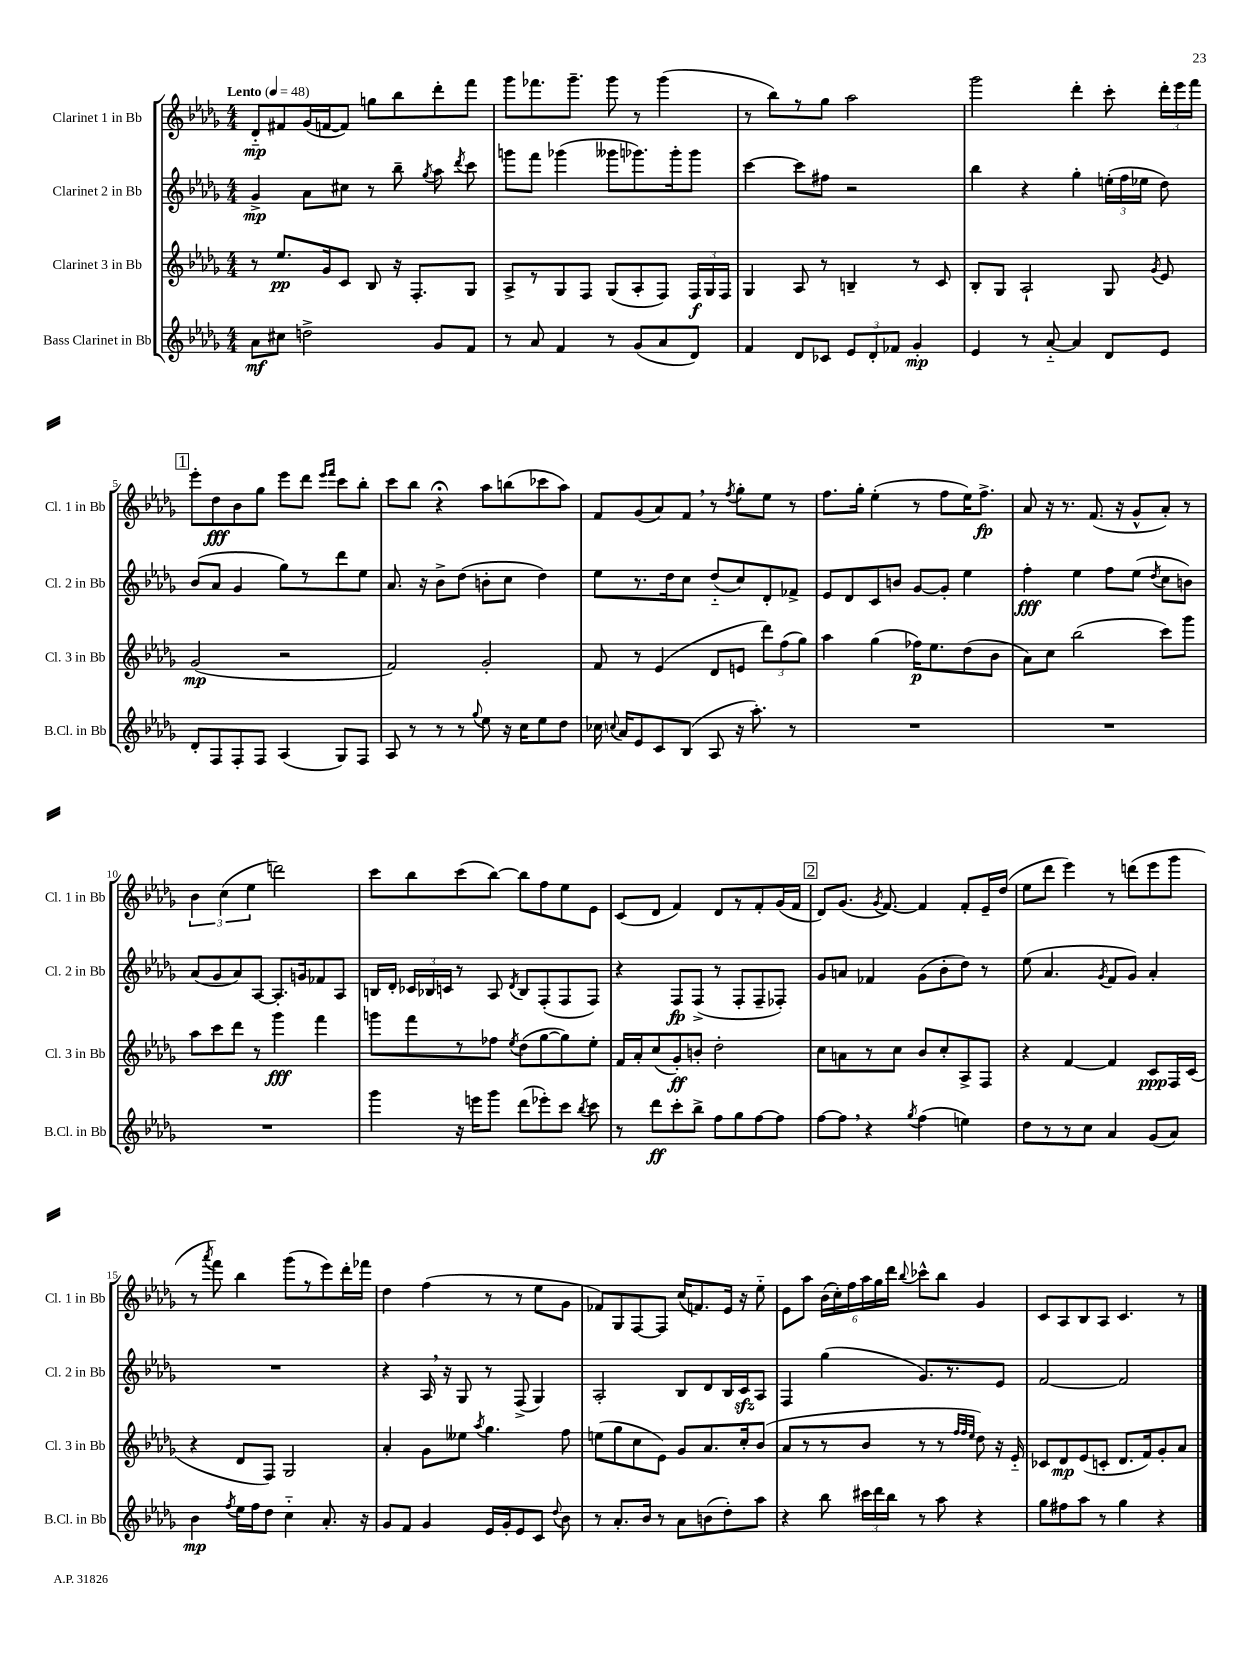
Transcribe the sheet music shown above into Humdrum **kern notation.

**kern	**dynam	**kern	**dynam	**kern	**dynam	**kern	**dynam
*part4	*part4	*part3	*part3	*part2	*part2	*part1	*part1
*staff4	*staff4	*staff3	*staff3	*staff2	*staff2	*staff1	*staff1
*I"Bass Clarinet in Bb	*	*I"Clarinet 3 in Bb	*	*I"Clarinet 2 in Bb	*	*I"Clarinet 1 in Bb	*
*I'B.Cl. in Bb	*	*I'Cl. 3 in Bb	*	*I'Cl. 2 in Bb	*	*I'Cl. 1 in Bb	*
*clefG2	*	*clefG2	*	*clefG2	*	*clefG2	*
*k[b-e-a-d-g-]	*	*k[b-e-a-d-g-]	*	*k[b-e-a-d-g-]	*	*k[b-e-a-d-g-]	*
*M4/4	*	*M4/4	*	*M4/4	*	*M4/4	*
*MM48	*	*MM48	*	*MM48	*	*MM48	*
=1	=1	=1	=1	=1	=1	=1	=1
!	!	!	!	!	!	!LO:TX:a:B:t=Lento	!
8a-\L	mf	8r	.	4g-^/	mp	8d-/L	mp
8cc#X\J	.	8.ee-/L	pp	.	.	8f#X/	.
2ddn^\	.	.	.	8a-\L	.	(16g-/L	.
.	.	16g-/k	.	.	.	[16fn/J	.
.	.	8c/J	.	8cc#X\J	.	8f/J])	.
.	.	8B-/	.	8r	.	8ggn\L	.
.	.	16r	.	8bb-~\	.	8bb-\	.
.	.	8.F'/L	.	.	.	.	.
.	.	.	.	8qgg-/	.	.	.
8g-/L	.	.	.	8aa-\	.	8ddd-'\	.
.	.	.	.	8qddd-/	.	.	.
8f/J	.	8G-/J	.	8ccc\	.	8fff\J	.
=2	=2	=2	=2	=2	=2	=2	=2
8r	.	8A-^/L	.	8gggn\L	.	8ggg-\L	.
8a-/	.	8r	.	8fff\J	.	8.fff-X\	.
4f/	.	8G-/	.	(4ggg-X\	.	.	.
.	.	.	.	.	.	8.ggg-~\J	.
.	.	8F/J	.	.	.	.	.
8r	.	(8G-/L	.	8ggg--X\L	.	8ggg-\	.
(8g-/L	.	8A-'/	.	8.ggg-X\)	.	8r	.
8a-/	.	8F/J)	.	.	.	(4ggg-\	.
.	.	.	.	16ggg-'\k	.	.	.
8d-/J)	.	24F/LL	f	8ggg-\J	.	.	.
.	.	24G-/	.	.	.	.	.
.	.	24F/JJ	.	.	.	.	.
=3	=3	=3	=3	=3	=3	=3	=3
4f/	.	4G-/	.	[4ccc\	.	8r	.
.	.	.	.	.	.	8bb-\L)	.
8d-/L	.	8A-/	.	8ccc\L]	.	8r	.
8c-X/J	.	8r	.	8ff#X\J	.	8gg-\J	.
12e-/L	.	4Bn~/	.	2r	.	2aa-\	.
12d-'/	.	.	.	.	.	.	.
12f-X/J	.	.	.	.	.	.	.
4g-'/	mp	8r	.	.	.	.	.
.	.	8c/	.	.	.	.	.
=4	=4	=4	=4	=4	=4	=4	=4
4e-/	.	8B-'/L	.	4bb-\	.	2ggg-\	.
.	.	8G-/J	.	.	.	.	.
8r	.	2A-`/	.	4r	.	.	.
[8a-/	.	.	.	.	.	.	.
4a-/]	.	.	.	4gg-'\	.	4ddd-'\	.
8d-/L	.	8G-/	.	(24een'\LL	.	8ccc'\	.
.	.	.	.	24ff\	.	.	.
.	.	.	.	24ee-X\JJ	.	.	.
.	.	8qg-/	.	.	.	.	.
8e-/J	.	8e-/	.	8dd-\)	.	24ddd-'\LL	.
.	.	.	.	.	.	24eee-\	.
.	.	.	.	.	.	24fff\JJ	.
!!LO:LB:g=z
!!LO:REH:place=s1:t=1
=5	=5	=5	=5	=5	=5	=5	=5
8d-'/L	.	(2g-/	mp	(8b-/L	.	8eee-'\L	.
8F/	.	.	.	8a-/J	.	8dd-\	fff
8F'/	.	.	.	4g-/	.	8b-\	.
8F/J	.	.	.	.	.	8gg-\J	.
(4A-/	.	2r	.	8gg-\L)	.	8eee-\L	.
.	.	.	.	8r	.	8ddd-\J	.
.	.	.	.	.	.	16qqeee-/LL	.
.	.	.	.	.	.	16qqfff/JJ	.
8G-/L)	.	.	.	8ddd-\	.	8ccc\L	.
8F/J	.	.	.	8ee-\J	.	8bb-'\J	.
=6	=6	=6	=6	=6	=6	=6	=6
8A-/	.	2f/)	.	8.a-/	.	8ccc\L	.
8r	.	.	.	.	.	8bb-\J	.
.	.	.	.	16r	.	.	.
8r	.	.	.	8b-^\L	.	4r;<	.
8r	.	.	.	(8dd-\J	.	.	.
8qqgg-/	.	.	.	.	.	.	.
8ee-\	.	2g-'/	.	8bn'\L	.	8aa-\L	.
16r	.	.	.	8cc\J	.	(8bbn\	.
16cc\KL	.	.	.	.	.	.	.
8ee-\	.	.	.	4dd-\)	.	8ccc-X\	.
8dd-\J	.	.	.	.	.	8aa-\J)	.
=7	=7	=7	=7	=7	=7	=7	=7
16cc-X\	.	8f/	.	8ee-\L	.	8f/L	.
8qqccn/	.	.	.	.	.	.	.
16a-/KL	.	.	.	.	.	.	.
8e-/	.	8r	.	8.r	.	(8g-/	.
8c/	.	(4e-/	.	.	.	8a-/)	.
.	.	.	.	16dd-\k	.	.	.
(8B-/J	.	.	.	8cc\J	.	8f,/J	.
8A-/	.	8d-/L	.	(8dd-/L	.	8r	.
.	.	.	.	.	.	8qff/	.
16r	.	8en/J	.	8cc/)	.	8gg-'\L	.
8.aa-'\)	.	.	.	.	.	.	.
.	.	12ddd-\L)	.	8d-'/	.	8ee-\J	.
.	.	(12ff\	.	.	.	.	.
8r	.	.	.	8f-X^/J	.	8r	.
.	.	12gg-\J)	.	.	.	.	.
=8	=8	=8	=8	=8	=8	=8	=8
1r	.	4aa-\	.	8e-/L	.	8.ff\L	.
.	.	.	.	8d-/	.	.	.
.	.	.	.	.	.	16gg-'\Jk	.
.	.	(4gg-\	.	8c/	.	(4ee-'\	.
.	.	.	.	8bn/J	.	.	.
.	.	16ff-X\KL)	p	[8g-/L	.	8r	.
.	.	8.ee-\	.	.	.	.	.
.	.	.	.	8g-'/J]	.	8ff\L	.
.	.	(8dd-\	.	4ee-\	.	16ee-\K)	.
.	.	.	.	.	.	8.ff^\J	fp
.	.	8b-\J	.	.	.	.	.
=9	=9	=9	=9	=9	=9	=9	=9
1r	.	8a-\L)	.	4ff'\	fff	8a-/	.
.	.	8cc\J	.	.	.	16r	.
.	.	.	.	.	.	8.r	.
.	.	(2bb-\	.	4ee-\	.	.	.
.	.	.	.	.	.	(8.f/	.
.	.	.	.	8ff\L	.	.	.
.	.	.	.	.	.	16r	.
.	.	.	.	(8ee-\J	.	8g-^^/L	.
.	.	.	.	8qdd-/	.	.	.
.	.	8ccc\L)	.	8cc\L	.	8a-'/J)	.
.	.	8ggg-\J	.	8bn\J)	.	8r	.
!!LO:LB:g=z
=10	=10	=10	=10	=10	=10	=10	=10
1r	.	8aa-\L	.	(8a-/L	.	6b-\	.
.	.	8ccc\	.	8g-/	.	.	.
.	.	.	.	.	.	(6cc\	.
.	.	8ddd-\J	.	8a-/)	.	.	.
.	.	.	.	.	.	6ee-\	.
.	.	8r	.	[8A-/J	.	.	.
.	.	4ggg-\	fff	8.A-'/L]	.	2dddn\)	.
.	.	.	.	16gn/k	.	.	.
.	.	4fff\	.	8f-X/	.	.	.
.	.	.	.	8A-/J	.	.	.
=11	=11	=11	=11	=11	=11	=11	=11
4ggg-\	.	8gggn\L	.	16Bn/LL	.	8ccc\L	.
.	.	.	.	16d-'/JJ	.	.	.
.	.	8fff\	.	24c-X/LL	.	8bb-\	.
.	.	.	.	24B-X/	.	.	.
.	.	.	.	24cn/JJ	.	.	.
16r	.	8r	.	8r	.	(8ccc\	.
16eeen\KL	.	.	.	.	.	.	.
8ggg-\J	.	8ff-X\J	.	8A-/	.	[8bb-\J)	.
.	.	8qee-/	.	8qd-/	.	.	.
(8ddd-\L	.	(8dd-\L	.	8B-/L	.	8bb-\L]	.
8eee-X'\)	.	[8gg-\	.	(8F'/	.	8ff\	.
8ccc\J	.	8gg-\])	.	8F/	.	8ee-\	.
8qbb-/	.	.	.	.	.	.	.
8ccc\	.	8ee-'\J	.	8F/J)	.	8e-\J	.
=12	=12	=12	=12	=12	=12	=12	=12
8r	.	16f/LL	.	4r	.	(8c/L	.
.	.	16a-'/J	.	.	.	.	.
8ddd-\L	ff	(8cc/	.	.	.	8d-/J	.
8ccc'\	.	8g-'/)	ff	8F/L	fp	4f/)	.
8bb-^\J	.	8bn'/J	.	(8F^/J	.	.	.
8ff\L	.	2dd-'\	.	8r	.	8d-/L	.
8gg-\	.	.	.	8F'/L	.	8r	.
[8ff\	.	.	.	8F~/	.	8f'/	.
8ff\J]	.	.	.	8F-X'/J)	.	(16g-/L	.
.	.	.	.	.	.	16f/JJ	.
!!LO:REH:place=s1:t=2
=13	=13	=13	=13	=13	=13	=13	=13
[8ff\L	.	8cc\L	.	8g-/L	.	8d-/L)	.
8ff,\J]	.	8an\	.	8an/J	.	(8.g-/J	.
4r	.	8r	.	4f-X/	.	.	.
.	.	.	.	.	.	8qg-/	.
.	.	.	.	.	.	[8.f/)	.
.	.	8cc\J	.	.	.	.	.
8qgg-/	.	.	.	.	.	.	.
(4ff\	.	8b-/L	.	(8g-\L	.	4f/]	.
.	.	8cc'/	.	8b-'\	.	.	.
4een\)	.	8A-^/	.	8dd-\J)	.	8f'/L	.
.	.	8F/J	.	8r	.	16e-~/L	.
.	.	.	.	.	.	(16dd-/JJ	.
=14	=14	=14	=14	=14	=14	=14	=14
8dd-\L	.	4r	.	(8ee-\	.	8ee-\L	.
8r	.	.	.	4.a-/	.	8ddd-\J	.
8r	.	[4f/	.	.	.	4eee-\)	.
8cc\J	.	.	.	.	.	.	.
.	.	.	.	8qg-/	.	.	.
4a-/	.	4f/]	.	8f/L	.	8r	.
.	.	.	.	8g-/J)	.	(8dddn\L	.
(8g-/L	.	8c/L	ppp	4a-'/	.	8eee-\	.
8a-/J)	.	16F/L	.	.	.	8ggg-\J	.
.	.	(16c/JJ	.	.	.	.	.
!!LO:LB:g=z
=15	=15	=15	=15	=15	=15	=15	=15
4b-\	mp	4r	.	1r	.	8r	.
.	.	.	.	.	.	8qaaa-/	.
.	.	.	.	.	.	8fff\)	.
8qff/	.	.	.	.	.	.	.
16ee-\LL	.	8d-/L	.	.	.	4bb-\	.
16ff\J	.	.	.	.	.	.	.
8dd-\J	.	8F/J)	.	.	.	.	.
4cc\	.	2G-/	.	.	.	(8ggg-\L	.
.	.	.	.	.	.	8r	.
8.a-'/	.	.	.	.	.	8eee-\)	.
.	.	.	.	.	.	16ddd-'\L	.
16r	.	.	.	.	.	16fff-X\JJ	.
=16	=16	=16	=16	=16	=16	=16	=16
8g-/L	.	4a-'/	.	4r	.	4dd-\	.
8f/J	.	.	.	.	.	.	.
4g-/	.	8g-\L	.	16A-,/	.	(4ff\	.
.	.	.	.	16r	.	.	.
.	.	8ee--X\J	.	8G-/	.	.	.
.	.	8qaa-/	.	.	.	.	.
16e-/LL	.	4.gg-\	.	8r	.	8r	.
16g-'/J	.	.	.	.	.	.	.
8e-/	.	.	.	(8F^/	.	8r	.
8c/J	.	.	.	4G-/)	.	8ee-\L	.
8qqdd-/	.	.	.	.	.	.	.
8b-\	.	8ff\	.	.	.	8g-\J	.
=17	=17	=17	=17	=17	=17	=17	=17
8r	.	(8een\L	.	2A-'/	.	8f-X/L)	.
8.a-'/L	.	8gg-\	.	.	.	8G-/	.
.	.	8cc\	.	.	.	[8F/	.
16b-/Jk	.	.	.	.	.	.	.
8r	.	8e-\J)	.	.	.	8F/J]	.
8a-\L	.	8g-/L	.	8B-/L	.	(16cc/KL	.
.	.	.	.	.	.	8.fn/)	.
(8bn\	.	8.a-/	.	8d-/	.	.	.
8dd-'\)	.	.	.	16B-/L	.	16e-/Jk	.
.	.	16cc'/k	.	16czz/J	.	16r	.
8aa-\J	.	(8b-/J	.	8A-/J	.	8ee-\	.
=18	=18	=18	=18	=18	=18	=18	=18
4r	.	8a-/L	.	4F/	.	8e-\L	.
.	.	8r	.	.	.	8aa-\J	.
8bb-\	.	8r	.	(4gg-\	.	(24b-\LL	.
.	.	.	.	.	.	24cc'\)	.
.	.	.	.	.	.	24ff\	.
24ccc#X\LL	.	8b-/J	.	.	.	24aa-\	.
24ddd-\	.	.	.	.	.	24gg-\	.
24bb-\JJ	.	.	.	.	.	24ddd-\JJ	.
.	.	.	.	.	.	8qqbb-/	.
8r	.	8r	.	8.g-/L)	.	8ccc-X^^\L	.
8aa-\	.	8r	.	.	.	8bb-\J	.
.	.	.	.	8.r	.	.	.
.	.	32qqff/LLL	.	.	.	.	.
.	.	32qqff/	.	.	.	.	.
.	.	32qqee-/JJJ	.	.	.	.	.
4r	.	8dd-\)	.	.	.	4g-/	.
.	.	16r	.	8e-/J	.	.	.
.	.	16e-/	.	.	.	.	.
=19	=19	=19	=19	=19	=19	=19	=19
8gg-\L	.	8c-X/L	.	[2f/	.	8c/L	.
8ff#X\	.	8d-/	mp	.	.	8A-/	.
8aa-\J	.	(8e-/	.	.	.	8B-/	.
8r	.	8cn'/J	.	.	.	8A-/J	.
4gg-\	.	8.d-/L	.	2f/]	.	4.c/	.
.	.	16f/k)	.	.	.	.	.
4r	.	8g-'/	.	.	.	.	.
.	.	8a-/J	.	.	.	8r	.
==	==	==	==	==	==	==	==
*-	*-	*-	*-	*-	*-	*-	*-
